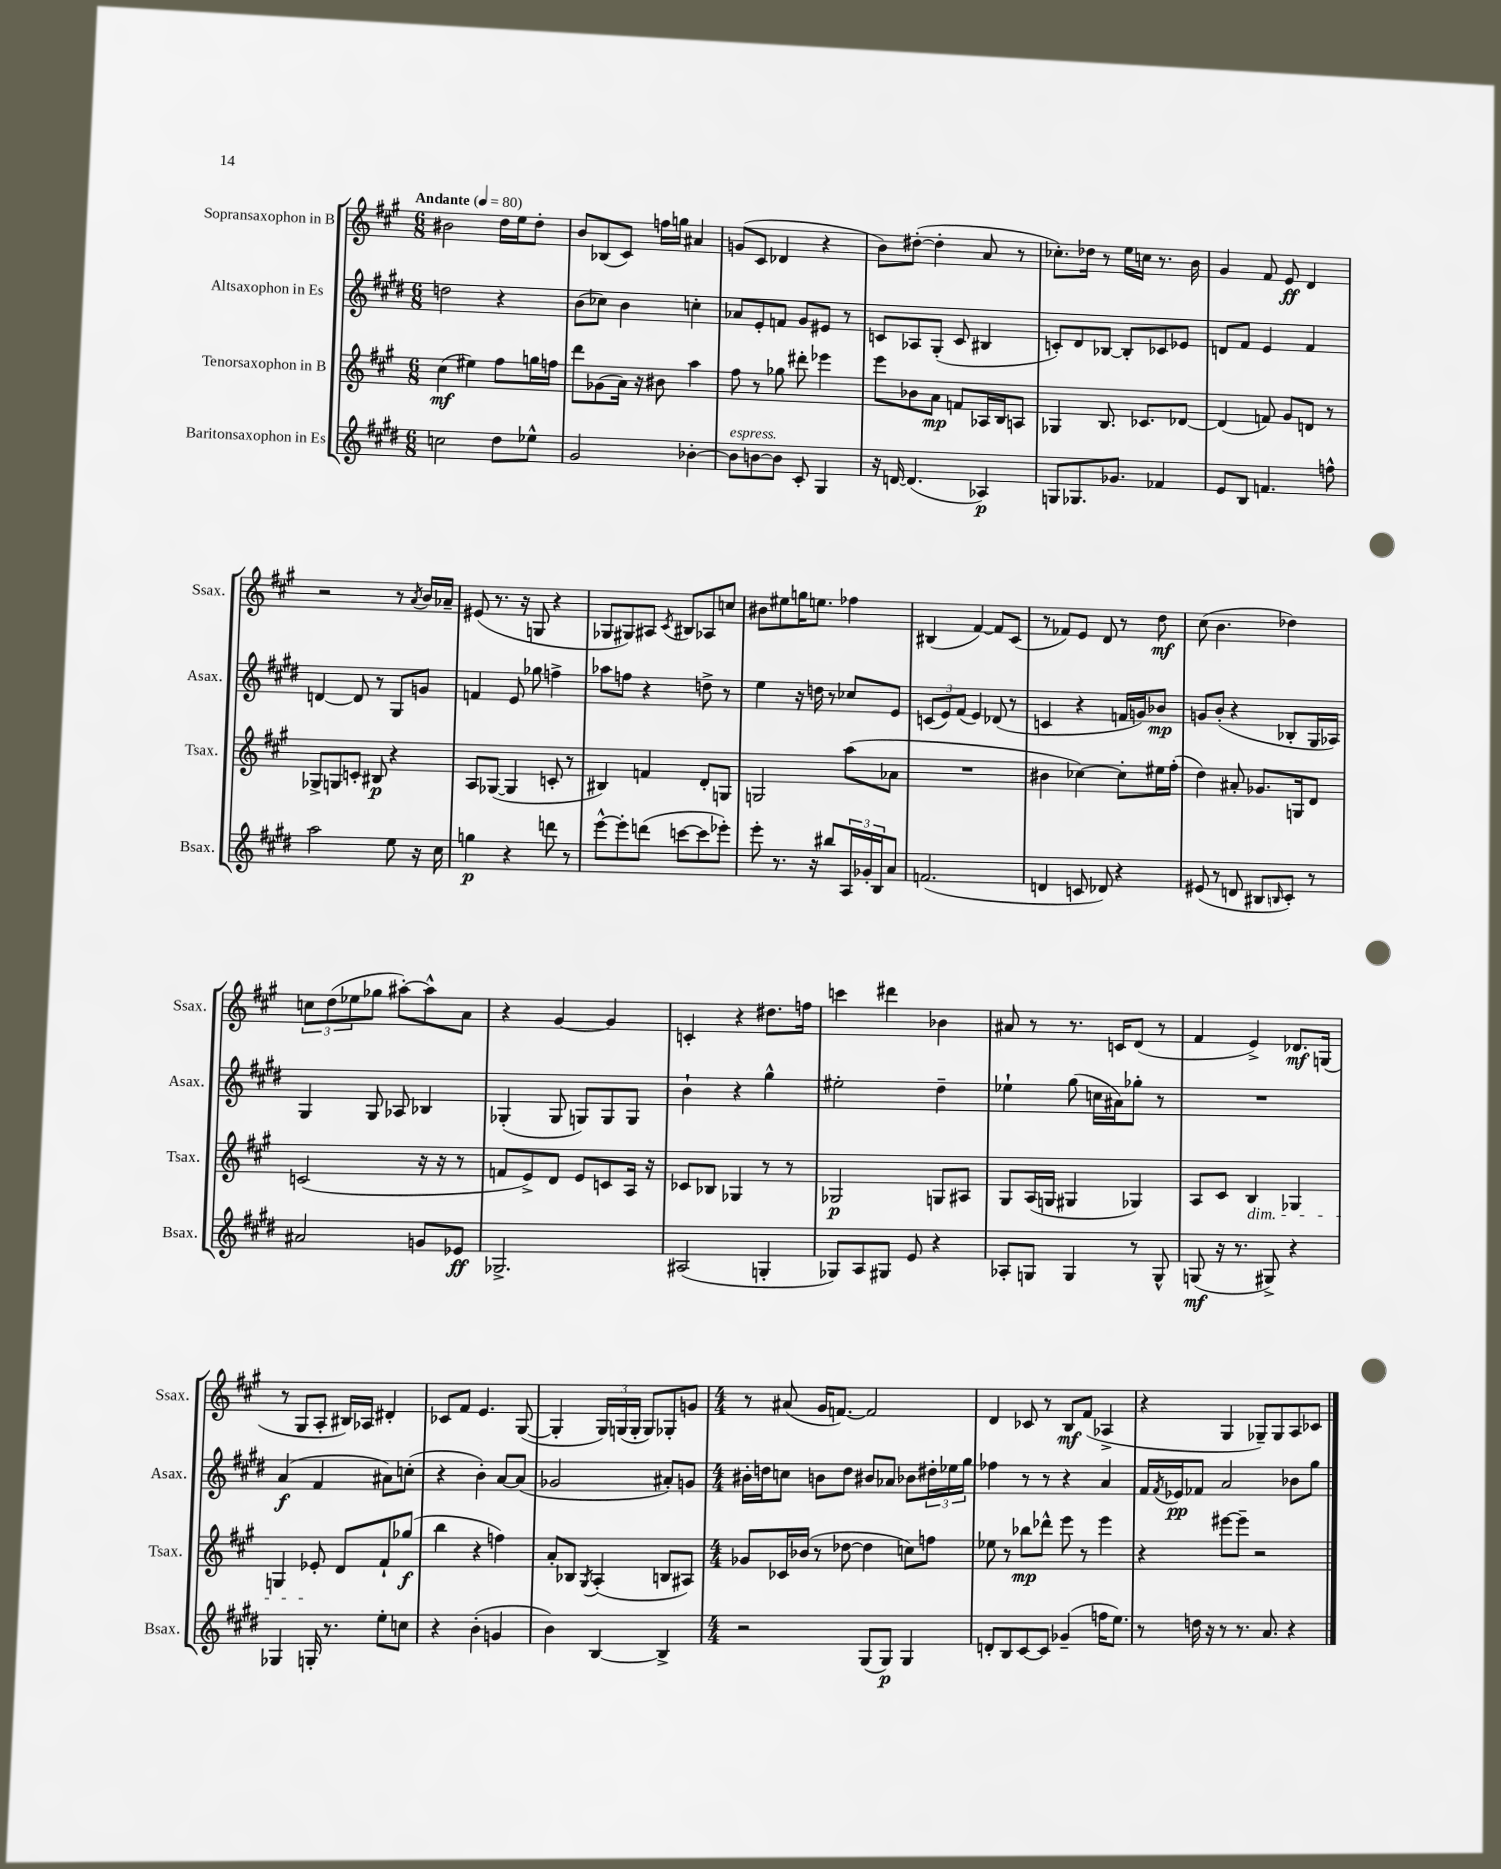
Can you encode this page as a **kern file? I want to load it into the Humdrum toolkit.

**kern	**kern	**kern	**kern
*staff4	*staff3	*staff2	*staff1
*clefG2	*clefG2	*clefG2	*clefG2
*k[f#c#g#d#]	*k[f#c#g#]	*k[f#c#g#d#]	*k[f#c#g#]
*M6/8	*M6/8	*M6/8	*M6/8
*MM80	*MM80	*MM80	*MM80
2cc\	(4cc#\	2dd\	2b#\
.	4ee#\)	.	.
8dd#\L	8ff#\L	4r	16dd\LL
.	.	.	16ee\J
8ee-^^\J	16gg\L	.	8dd'\J
.	16ff\JJ	.	.
=	=	=	=
2g#/	8ddd\L	(8b\L	8b/L
.	(8g-\	8cc-\J)	(8B-/
.	16a\Jk)	4b\	8c#/J)
.	16r	.	.
.	8b#\	.	16ff\LL
.	.	.	16gg\JJ
[4b-'\	4aa\	4cc'\	4a#/
=	=	=	=
8b-\]L	8ff#\	8a-/L	(8g/L
[8b\	8r	8e'/	8c#/J
8b\]J	8gg-\	8f/J	4d-/
8c#'/	8ddd#'\	8g#/L	.
4G#/	4eee-\	8e#/J	4r
.	.	8r	.
=	=	=	=
16r	8eee\L	8c/L	8b\L)
[16d/	.	.	.
(4.d/]	8b-\	8A-/	([8dd#'\J
.	8a\J	(8G#'/J	4dd#'\]
.	8f/L	8c/	.
4A-/)	16A-/L	4B#/	8a/
.	16B/J	.	.
.	8A/J	.	8r
=	=	=	=
8G/L	4G-/	8c'/L)	8.cc-'\L)
8.G-/	.	8d#/	.
.	.	.	16dd-\Jk
.	8.B/	[8B-/J	8r
8.g-/J	.	.	.
.	.	8B-'/]L	16ee\LL
.	8.c-/L	.	16cc\JJ
4f-/	.	8c-/	8.r
.	[8d-/J	8e-/J	.
.	.	.	16b\
=	=	=	=
8e/L	(4d-/]	8d/L	4g#/
8B/J	.	8f#/J	.
4.f/	8f/)	4e/	8f#/
.	8g#/L	.	8e/
.	8d/J	4f#/	4d/
8ff^^\	8r	.	.
=	=	=	=
2aa\	8G-^/L	[4d/	2r
.	8G/	.	.
.	8c'/J	8d/]	.
.	8B#/	8r	.
8ee\	4r	8G#/L	8r
.	.	.	8qa/
16r	.	8g/J	16b/LL
16cc#\	.	.	16a-~/JJ
=	=	=	=
4gg\	8A/L	4f/	(8e#/
.	([8G-/J	.	8.r
4r	4G-/]	8e/	.
.	.	.	16r
.	.	8gg-\	8G/
8ddd\	8c'/	4ff^\	4r
8r	8r	.	.
=	=	=	=
[8eee^^\L	4B#/)	8aa-\L	8G-/L
8eee'\]	.	8ff\J	8G#/)
(8ddd\J	4f/	4r	8A#/J
.	.	.	8qc#/
[8ccc\L	.	.	8B#/L
8ccc\]	8d'/L	8dd^\	8A-/
8eee-'\J)	8G/J	8r	8cc/J
=	=	=	=
8eee'\	2G/	4ee\	8b#\L
8.r	.	.	8ee#\
.	.	16r	16gg\K
16r	.	16dd\	8.ee\J
8bb#/L	.	8r	.
24A/L	(8aa\L	8cc-/L	4ff-\
24g-'/	.	.	.
24B/J	.	.	.
8a/J	8a-\J	8e/J	.
=	=	=	=
(2.f/	2.r	(12c/L	(4B#/
.	.	12e/)	.
.	.	(12f#/J	.
.	.	4e/)	[4f#/)
.	.	(8d-/	8f#/]L
.	.	8r	(8c#/J
=	=	=	=
4d/	4b#\	4c/	8r
.	.	.	8f-/L)
8c/	[4cc-\)	4r	8e/J
8d-/)	.	.	8d/
4r	8cc-'\]L	16f/LL	8r
.	.	16g/J)	.
.	16ee#\L	8b-/J	8dd\
.	(16ff#'\JJ	.	.
=	=	=	=
(8e#/	4dd\)	8g/L	(8cc#\
8r	.	(8b'/J	4.b\
8d/	8a#'/	4r	.
8B#/L	8.g-/L	.	.
16qqB/	.	.	.
8c#'/J)	.	8B-'/L	4dd-\)
.	16G/k	.	.
8r	8d/J	16G#/L	.
.	.	16A-/JJ)	.
=	=	=	=
2a#/	(2c/	4G#/	12cc\L
.	.	.	(12dd\
.	.	.	12ee-\
.	.	8G#/	8gg-\J
.	.	8A-/	[8aa#'\L)
8g/L	16r	4B-/	8aa#^^\]
.	16r	.	.
8e-/J	8r	.	8a\J
=	=	=	=
2.G-^/	8f/L	(4G-'/	4r
.	8e^/)	.	.
.	8d/J	8G-/	[4g#/
.	8e/L	8G/L)	.
.	8c/	8G/	4g#/]
.	16A/Jk	8G/J	.
.	16r	.	.
=	=	=	=
(2A#/	8c-/L	4b`\	4c'/
.	8B-/J	.	.
.	4G-/	4r	4r
4G'/	8r	4gg#^^\	8.dd#\L
.	8r	.	.
.	.	.	16ff\Jk
=	=	=	=
8G-/L)	2G-/	2ee#'\	4ccc\
8A/	.	.	.
8G#/J	.	.	4ddd#\
8e/	.	.	.
4r	8G/L	4dd#~\	4b-\
.	8A#/J	.	.
=	=	=	=
8A-'/L	8G#/L	4ee-`\	8a#/
8G/J	(16A/L	.	8r
.	16G/JJ	.	.
4G/	4G#/	(8gg#\	8.r
.	.	16cc\LL	.
.	.	16a#\J)	16c/LK
8r	4G-/)	8gg-'\J	(8d/J
8G^^/	.	8r	8r
=	=	=	=
(8G/	8A/L	2.r	4f#/
16r	8c#/J	.	.
8.r	.	.	.
.	4B/	.	4e^/)
8G#^/)	.	.	.
4r	4G-/	.	8.d-/L
.	.	.	(16G/Jk
=	=	=	=
4G-/	4G/	(4a/	8r
.	.	.	8G#/L
16G'/	8e-'/	4f#/	8A'/J
8.r	.	.	.
.	8d/L	.	16B#/LL)
.	.	.	16A-/JJ
8ee'\L	8f#`/	8a#\L)	4d#'/
8cc\J	(8gg-/J	(8cc'\J	.
=	=	=	=
4r	4bb\	4r	8c-/L
.	.	.	8f#/J
(4b'\	4r	4b'\)	4.e/
4g/	4ff\)	[8a/L	.
.	.	(8a/]J	([8G#/
=	=	=	=
4b\)	8a'/L	2g-/	4G#'/]
.	8B-/J	.	.
.	8qG#/	.	.
[4B/	(4A'/	.	24G#/LL)
.	.	.	(24G/
.	.	.	24G'/JJ
.	.	.	8G/L)
4B^/]	8B/L	8a#'/L)	8G-'/
.	8A#/J)	8g/J	8g/J
=	=	=	=
*M4/4	*M4/4	*M4/4	*M4/4
2r	8g-/L	16b#'\LL	8r
.	.	16dd\J	.
.	16c-/L	8cc\J	(8a#/
.	(16b-/JJ	.	.
.	8r	8b\L	16g#/LK
.	.	.	[8.f/J)
.	[8dd-\	8dd\J	.
(8G#/L	4dd-\]	8b#/L	2f/]
8G#/J)	.	8a-/J	.
4G#/	8cc\L)	8b-\L	.
.	8ff\J	24dd#'\L	.
.	.	24ee-\	.
.	.	24gg#\JJ	.
=	=	=	=
8d'/L	8ee-\	4ff-\	4d/
8B/	8r	.	.
[8c#/	8bb-\L	8r	8c-/
8c#/]J	8ddd-^^\J	8r	8r
(4g-~/	8eee\	4r	8B/L
.	8r	.	(8f#/J
16ff\LK	4eee\	4a/	4A-^/
8.ee\J)	.	.	.
=	=	=	=
8r	4r	16f#/LL	4r
.	.	8qf#/	.
.	.	16e-/J	.
16dd\	.	8f-/J	.
16r	.	.	.
8r	[8eee#\L	2a/	4G#/
8.r	8eee#~\]J	.	.
.	2r	.	8G-~/L)
8.a/	.	.	.
.	.	.	8G-/
4r	.	8b-\L	8A/
.	.	8gg#\J	8c-/J
==	==	==	==
*-	*-	*-	*-
